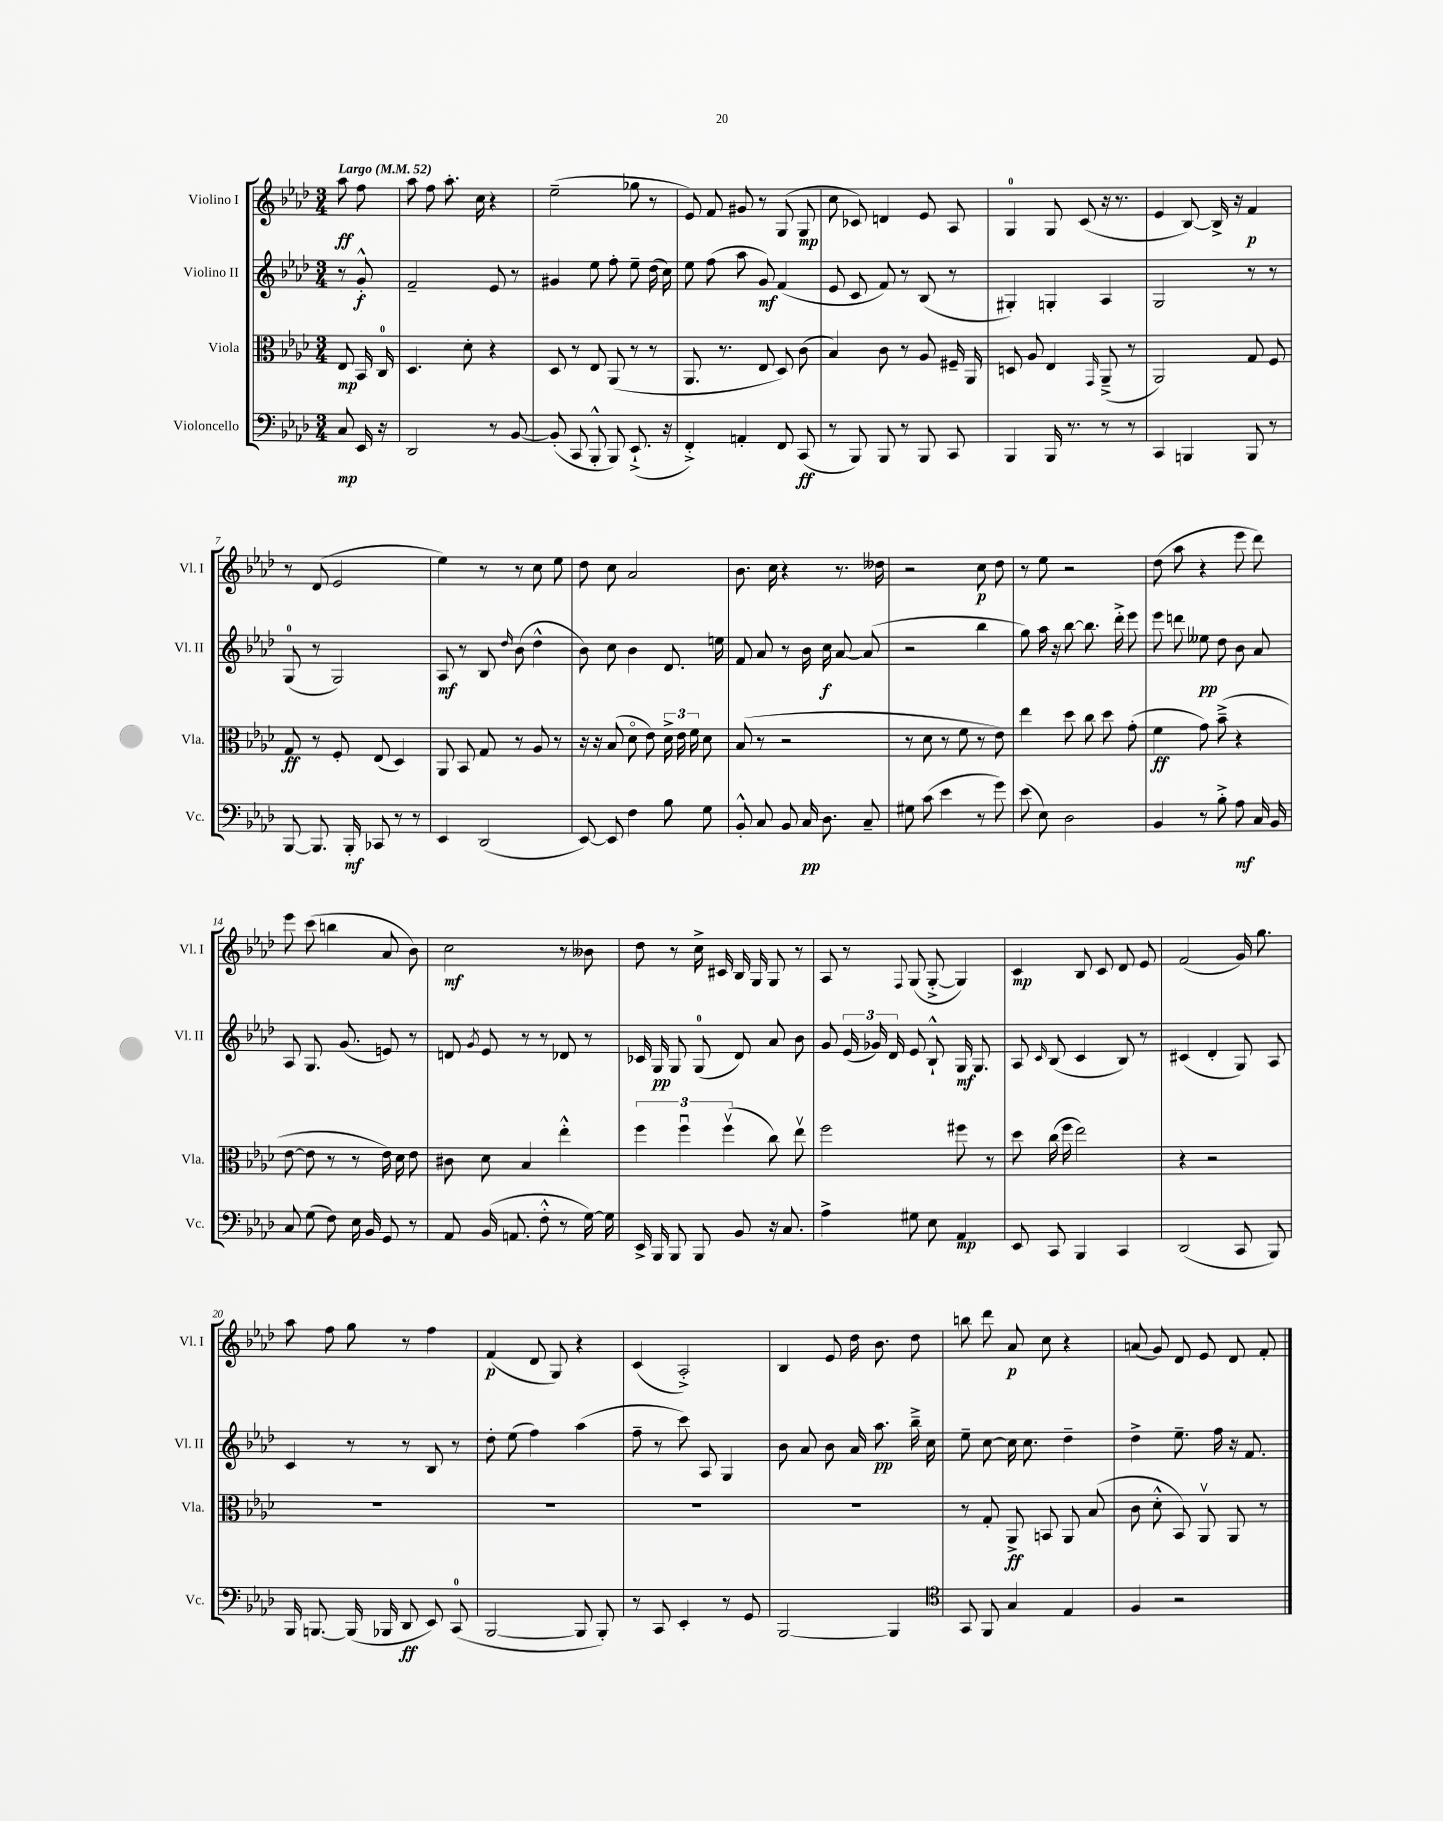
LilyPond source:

<<
\new StaffGroup <<
\new Staff = "s0" \with { instrumentName = "Violino I" shortInstrumentName = "Vl. I" } {
    \clef treble \key aes \major \numericTimeSignature \time 3/4 \partial 4 \tempo "Largo" 4 = 52
    \autoBeamOff aes''8\ff f''8 |
    aes''8 f''8 aes''8.-. c''16 r4 |
    ees''2--( ges''8 r8 |
    ees'8) f'8 gis'8 r8 g8( g8\mp |
    c''8 ces'8) d'4 ees'8 aes8 |
    g4-0 g8 c'8( r16 r8. |
    ees'4 bes8~) bes16-> r16 f'4\p |
    r8 des'8( ees'2 |
    ees''4) r8 r8 c''8 ees''8 |
    des''8 c''8 aes'2 |
    bes'8. c''16 r4 r8. deses''16 |
    r2 c''8\p des''8 |
    r8 ees''8 r2 |
    des''8( aes''8 r4 ees'''8 des'''8) |
    ees'''8 c'''8( b''4 aes'8 bes'8) |
    c''2\mf r8 beses'8 |
    des''8 r8 c''16-> cis'16 bes16 g16 g8 r8 |
    aes8 r8 \appoggiatura { f8 } g8( g8~-.-> g4) |
    c'4\mp bes8 c'8 des'8 ees'8 |
    f'2( g'16) g''8. |
    aes''8 f''8 g''8 r8 f''4 |
    f'4\p( des'8 g8) r4 |
    c'4( aes2-.->) |
    bes4 ees'8 des''16 bes'8. des''8 |
    b''8 des'''8 aes'8\p c''8 r4 |
    a'8( g'8) des'8 ees'8 des'8 f'8-. \bar "|." |
}
\new Staff = "s1" \with { instrumentName = "Violino II" shortInstrumentName = "Vl. II" } {
    \clef treble \key aes \major \numericTimeSignature \time 3/4 \partial 4
    \autoBeamOff r8 g'8-.-^\f |
    f'2-- ees'8 r8 |
    gis'4 ees''8 f''8-. ees''8-- des''16( c''16) |
    ees''8 f''8( aes''8 g'8\mf) f'4( |
    ees'8 c'8 f'8) r8 bes8( r8 |
    gis4-.) g4-. aes4 |
    g2 r8 r8 |
    g8-0( r8 g2) |
    aes8\mf r8 bes8 \grace { des''16 } bes'8( des''4-^ |
    bes'8) c''8 bes'4 des'8. e''16 |
    f'8 aes'8 r8 bes'16 c''16\f aes'8~ aes'8( |
    r2 bes''4 |
    g''8) aes''16 r16 bes''8~ bes''8. des'''16-.-> ees'''8 |
    ees'''8 d'''8 eeses''8\pp des''8 bes'8 aes'8 |
    aes8 g8. g'8.( e'8) r8 |
    d'8 \acciaccatura { g'8 } ees'8 r8 r8 des'8 r8 |
    ces'16 g16\pp g8 g8-0( des'8) aes'8 bes'8 |
    g'8 \tuplet 3/2 { ees'16( ges'16) des'16 } ees'8 bes8-!-^ g16\mf g8. |
    aes8 \grace { c'16 } bes8( c'4 bes8) r8 |
    cis'4( des'4-. g8) aes8 |
    c'4 r8 r8 bes8 r8 |
    des''8-. ees''8( f''4) aes''4( |
    f''8-- r8 c'''8) aes8 g4 |
    bes'8 aes'8 bes'8 aes'16 aes''8.\pp bes''16---> c''16 |
    ees''8-- c''8~ c''16 c''8. des''4-- |
    des''4-> ees''8.-- f''16 r16 f'8. \bar "|." |
}
\new Staff = "s2" \with { instrumentName = "Viola" shortInstrumentName = "Vla." } {
    \clef alto \key aes \major \numericTimeSignature \time 3/4 \partial 4
    \autoBeamOff ees8\mp bes,16 c16-0 |
    des4. des'8-. r4 |
    des8 r8 ees8 aes,8( r8 r8 |
    aes,8. r8. ees8 des8) c'8( |
    bes4) c'8 r8 aes8 fis16-- aes,16 |
    d8 aes8 ees4 \grace { g,16 } aes,8--->( r8 |
    aes,2) g8 f8 |
    g8\ff r8 f8-. ees8( des4) |
    aes,8 bes,8 g8 r8 aes8 r8 |
    r16 r16 bes8( des'8\flageolet ees'8) \tuplet 3/2 { des'16-> ees'16 f'16 } des'8 |
    bes8( r8 r2 |
    r8 des'8 r8 f'8 r8 ees'8) |
    ees''4 des''8 c''8 des''8 g'8-.( |
    f'4\ff g'8) bes'8--->( r4 |
    ees'8~ ees'8 r8 r8 ees'16) des'16 ees'8 |
    cis'8 des'8 bes4 ees''4-.-^ |
    \tuplet 3/2 { f''4 f''4\downbow f''4\upbow( } c''8) ees''8\upbow |
    f''2 fis''8 r8 |
    des''8 c''16( f''16 ees''2) |
    r4 r2 |
    R2. |
    R2. |
    R2. |
    R2. |
    r8 g8-. aes,8->\ff b,8 aes,8 bes8( |
    c'8 des'8-.-^ bes,8) aes,8\upbow aes,8 r8 \bar "|." |
}
\new Staff = "s3" \with { instrumentName = "Violoncello" shortInstrumentName = "Vc." } {
    \clef bass \key aes \major \numericTimeSignature \time 3/4 \partial 4
    \autoBeamOff c8\mp ees,16 r16 |
    des,2 r8 bes,8~ |
    bes,8-.( c,8 bes,,8-.-^ bes,,8) ees,8.-!->( r16 |
    f,4-.->) a,4-. f,8 c,8\ff( |
    r8 bes,,8) bes,,8 r8 bes,,8 c,8 |
    bes,,4 bes,,16 r8. r8 r8 |
    c,4 b,,4 b,,8 r8 |
    bes,,8~ bes,,8. bes,,16-.\mf ces,8 r8 r8 |
    ees,4 des,2( |
    ees,8~) ees,8 f4 bes8 g8 |
    bes,8-.-^ c8 bes,8 c16\pp des8. c8-- |
    gis8 c'8( ees'4 r8 g'8) |
    ees'8( ees8) des2 |
    bes,4 r8 bes8-.-> aes8\mf c16 bes,16 |
    c8 g8( f8) ees16 bes,16 g,8 r8 |
    aes,8 bes,16( a,8. f8-.-^ r8 g16~) g16 |
    ees,16-> bes,,16 bes,,8 bes,,8 bes,8 r16 c8. |
    aes4-> gis8 ees8 aes,4\mp |
    ees,8 c,8 bes,,4 c,4 |
    des,2( c,8 bes,,8) |
    bes,,16 b,,8.~ b,,16( bes,,16 des,8\ff ees,8) c,8-0( |
    bes,,2~ bes,,8 bes,,8-.) |
    r8 c,8 ees,4-. r8 g,8 |
    bes,,2~ bes,,4 |
    \clef tenor g,8 f,8 g4 ees4 |
    f4 r2 \bar "|." |
}
>>
>>
